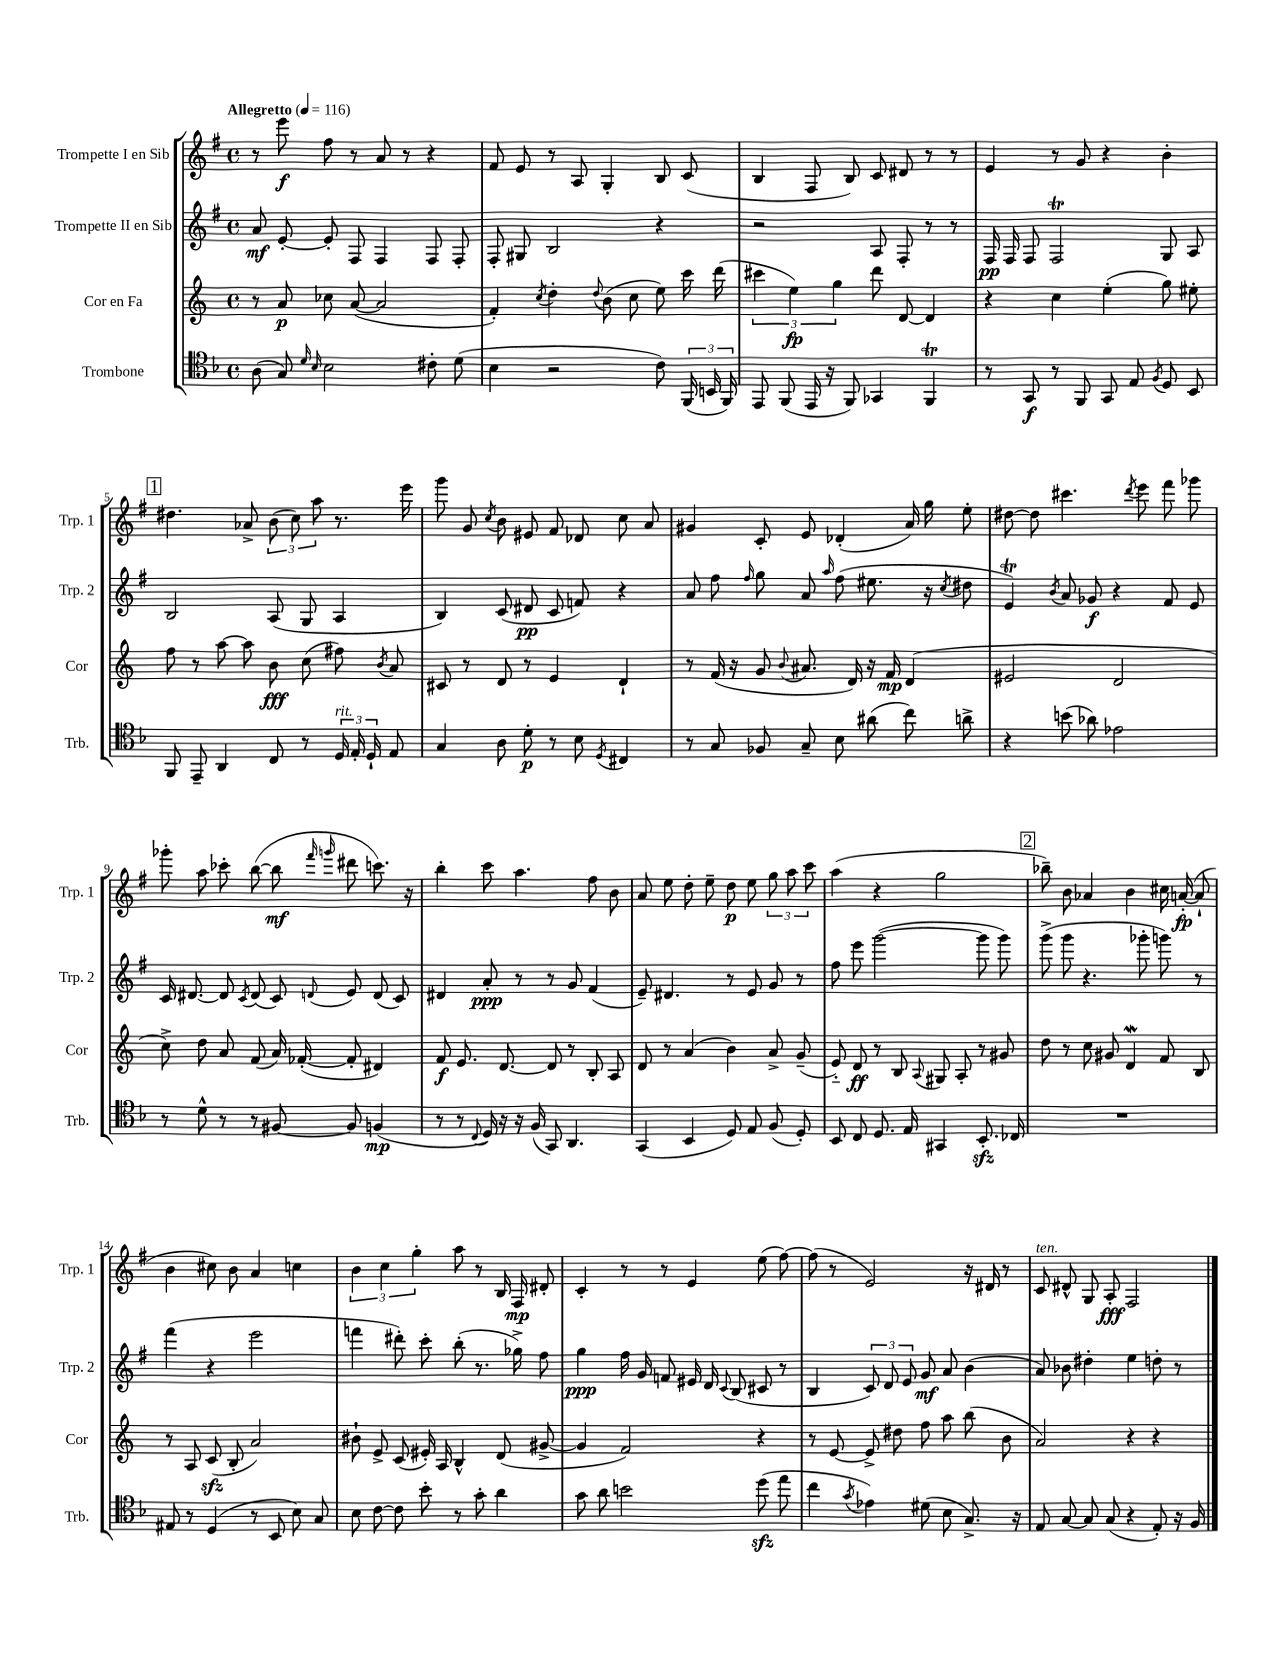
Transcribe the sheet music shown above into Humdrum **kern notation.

**kern	**kern	**kern	**kern
*staff4	*staff3	*staff2	*staff1
*clefC4	*clefG2	*clefG2	*clefG2
*k[b-]	*k[]	*k[f#]	*k[f#]
*M4/4	*M4/4	*M4/4	*M4/4
*met(c)	*met(c)	*met(c)	*met(c)
*MM116	*MM116	*MM116	*MM116
(8A\	8r	8a/	8r
8G/)	8a/	[8e'/	8eee\
16qqd/	.	.	.
16qqB-/	.	.	.
2B-\	8cc-\	8e'/]	8ff#\
.	([8a/	8F#/	8r
.	2a/]	4F#/	8a/
.	.	.	8r
8c#'\	.	8F#/	4r
(8d\	.	8F#'/	.
=	=	=	=
4B-\	4f'/)	8F#'/	8f#/
.	.	8G#/	8e/
.	8qcc/	.	.
2r	4dd'\	2B/	8r
.	.	.	8A/
.	8qqdd/	.	.
.	(8b\	.	4G'/
.	8cc\	.	.
8c\)	8ee\)	4r	8B/
(24FF/	16ccc\	.	(8c/
24BB/	.	.	.
.	(16ddd\	.	.
24FF/)	.	.	.
=	=	=	=
8EE/	6ccc#\	2r	4B/
(8FF/	.	.	.
.	6ee\)	.	.
16EE/	.	.	8F#/
16r	.	.	.
.	6gg\	.	.
8FF/)	.	.	8B/)
4GG-/	8ddd\	8A/	8c/
.	[8d/	8F#'/	8d#/
4FF/	4d/]	8r	8r
.	.	8r	8r
=	=	=	=
8r	4r	16F#/	4e/
.	.	16F#/	.
8GG/	.	8F#/	.
8r	4cc\	2F#/	8r
8FF/	.	.	8g/
8GG/	(4ee'\	.	4r
8E/	.	.	.
8qF/	.	.	.
8D/	8gg\)	8G/	4b'\
8BB-/	8ee#'\	8A/	.
=	=	=	=
8FF/	8ff\	2B/	4.dd#\
8EE~/	8r	.	.
4AA/	[8aa\	.	.
.	8aa\]	.	8a-^/
8C/	8b\	(8A/	(12b\
.	.	.	12cc\)
8r	(8cc\	8G/	.
.	.	.	12aa\
24D/	8ff#\)	4A/	8.r
24E'/	.	.	.
24D`/	.	.	.
.	8qb/	.	.
8E/	8a/	.	.
.	.	.	16eee\
=	=	=	=
4G/	8c#/	4B/)	8ggg\
.	8r	.	8g/
.	.	.	8qcc/
8A\	8d/	(8c/	8b\
8d'\	8r	8d#/	8e#/
8r	4e/	8c/	8f#/
8B-\	.	8f/)	8d-/
8qD/	.	.	.
4C#/	4d`/	4r	8cc\
.	.	.	8a/
=	=	=	=
8r	8r	8a/	4g#/
8G/	(16f/	8ff#\	.
.	16r	.	.
.	.	16qqff#/	.
8F-/	8g/	8gg\	8c'/
.	8qqb/	.	.
8G~/	8.a#/	8a/	8e/
.	.	16qqaa/	.
8B-\	.	(8ff#\	(4d-'/
.	16d/)	.	.
(8a#\	16r	8.ee#\	.
.	16f/	.	.
8cc\)	(4d/	.	16a/)
.	.	16r	16gg\
.	.	8qcc/	.
8a^\	.	8dd#\	8ee'\
=	=	=	=
4r	2e#/	4e/)	[8dd#\
.	.	.	8dd#\]
.	.	8qb/	.
(8b\	.	8a/	4.ccc#\
8a-\)	.	8g-/	.
2e-\	2d/	4r	.
.	.	.	8qddd/
.	.	.	8eee\
.	.	8f#/	8fff#\
.	.	8e/	8ggg-\
=	=	=	=
8r	8cc^\)	16c/	8ggg-'\
.	.	[8.d#/	.
8d^^\	8dd\	.	8aa\
8r	8a/	8d#/]	8ccc-'\
.	.	8qc/	.
8r	(8f/	(8d#/	([8bb\
[8F#/	16a/)	8c/)	8bb\]
.	([16f-'/	.	.
.	.	.	16qqfff#/
.	.	8qqd/	16qqggg/
8F#/]	8f-'/]	8e/	8ddd#\
(4F/	4d#/)	(8d/	8.ccc\)
.	.	8c/)	.
.	.	.	16r
=	=	=	=
8r	8f/	4d#/	4bb'\
8r	8.e/	.	.
8qqC/	.	.	.
16D/)	.	8a'/	8ccc\
16r	[8.d/	.	.
16r	.	8r	4.aa\
(16F/	.	.	.
8GG/)	8d/]	8r	.
4.AA/	8r	8g/	.
.	8B'/	(4f#/	8ff#\
.	8A/	.	8b\
=	=	=	=
(4GG/	8d/	8e~/)	8a/
.	8r	4.d#/	8ee\
4BB-/	(4a/	.	8dd'\
.	.	.	8ee~\
8D/)	4b\)	8r	8dd\
8E/	.	8e/	8ee\
(8F/	8a^/	8g/	12gg\
.	.	.	12aa\
8D'/)	(8g~/	8r	.
.	.	.	12ccc\
=	=	=	=
8BB-/	8e'~/)	8ff#\	(4aa\
8C/	8d/	8eee\	.
8.D/	8r	([2ggg\	4r
.	8B/	.	.
16E/	.	.	.
.	8qqA/	.	.
4GG#/	8G#/	.	2gg\
.	8A'/	.	.
8.BB-'/	8r	8ggg\]	.
.	8g#/	8ggg\)	.
16C-/	.	.	.
=	=	=	=
1r	8dd\	(8ggg^\	8bb-~\)
.	8r	8ggg\	8b\
.	8cc\	4.r	4a-/
.	8g#/	.	.
.	4d/	.	4b\
.	.	8ggg-'\	.
.	8f/	8ggg\)	16cc#\
.	.	.	([16a'/
.	8B/	8r	8a`/]
=	=	=	=
8E#/	8r	(4fff#\	4b\
8r	8A/	.	.
(4D/	(8c/	4r	8cc#\)
.	8B'/	.	8b\
8r	2a/)	2eee\	4a/
8BB-/	.	.	.
8B-\)	.	.	4cc\
8G/	.	.	.
=	=	=	=
8B-\	8b#`\	4fff\	6b\
[8c\	8e^/	.	.
.	.	.	6cc\
8c\]	(8c/	8ddd#'\)	.
.	.	.	6gg'\
8b-'\	16e#'/)	8ccc'\	.
.	16A/	.	.
8r	4B^^/	(8bb'\	8aa\
8g'\	.	8.r	8r
4a\	(8d/	.	16B/
.	.	16gg-^\)	16F#/
.	[8g#^/	8ff#\	8d#'/
=	=	=	=
8g\	4g#/]	4gg\	4c'/
8a\	.	.	.
2b\	2f/)	16ff#\	8r
.	.	16g/	.
.	.	8f/	8r
.	.	16e#/	4e/
.	.	16d/	.
.	.	8qqc/	.
.	.	(8B/	.
(8dd\	4r	8c#/	(8ee\
8ee\	.	8r	[8ff#\)
=	=	=	=
4cc\	8r	4B/	(8ff#\]
.	[8e/	.	8r
8qg/	.	.	.
4e-\)	8e^/]	12c/)	2e/)
.	.	12d/	.
.	8dd#\	.	.
.	.	12e/	.
(8d#\	8ff\	8g/	.
8B-\	8aa\	8a/	.
8.G^/)	(8bb\	(4b\	16r
.	.	.	16d#/
.	8b\	.	8r
16r	.	.	.
=	=	=	=
8E/	2a/)	8a/)	8c/
[8G/	.	8b-\	8d#^^/
8G/]	.	4dd#'\	8G/
(8G/	.	.	8A'/
4r	4r	4ee\	2F#/
8E'/)	4r	8dd'\	.
16r	.	8r	.
16F/	.	.	.
==	==	==	==
*-	*-	*-	*-
